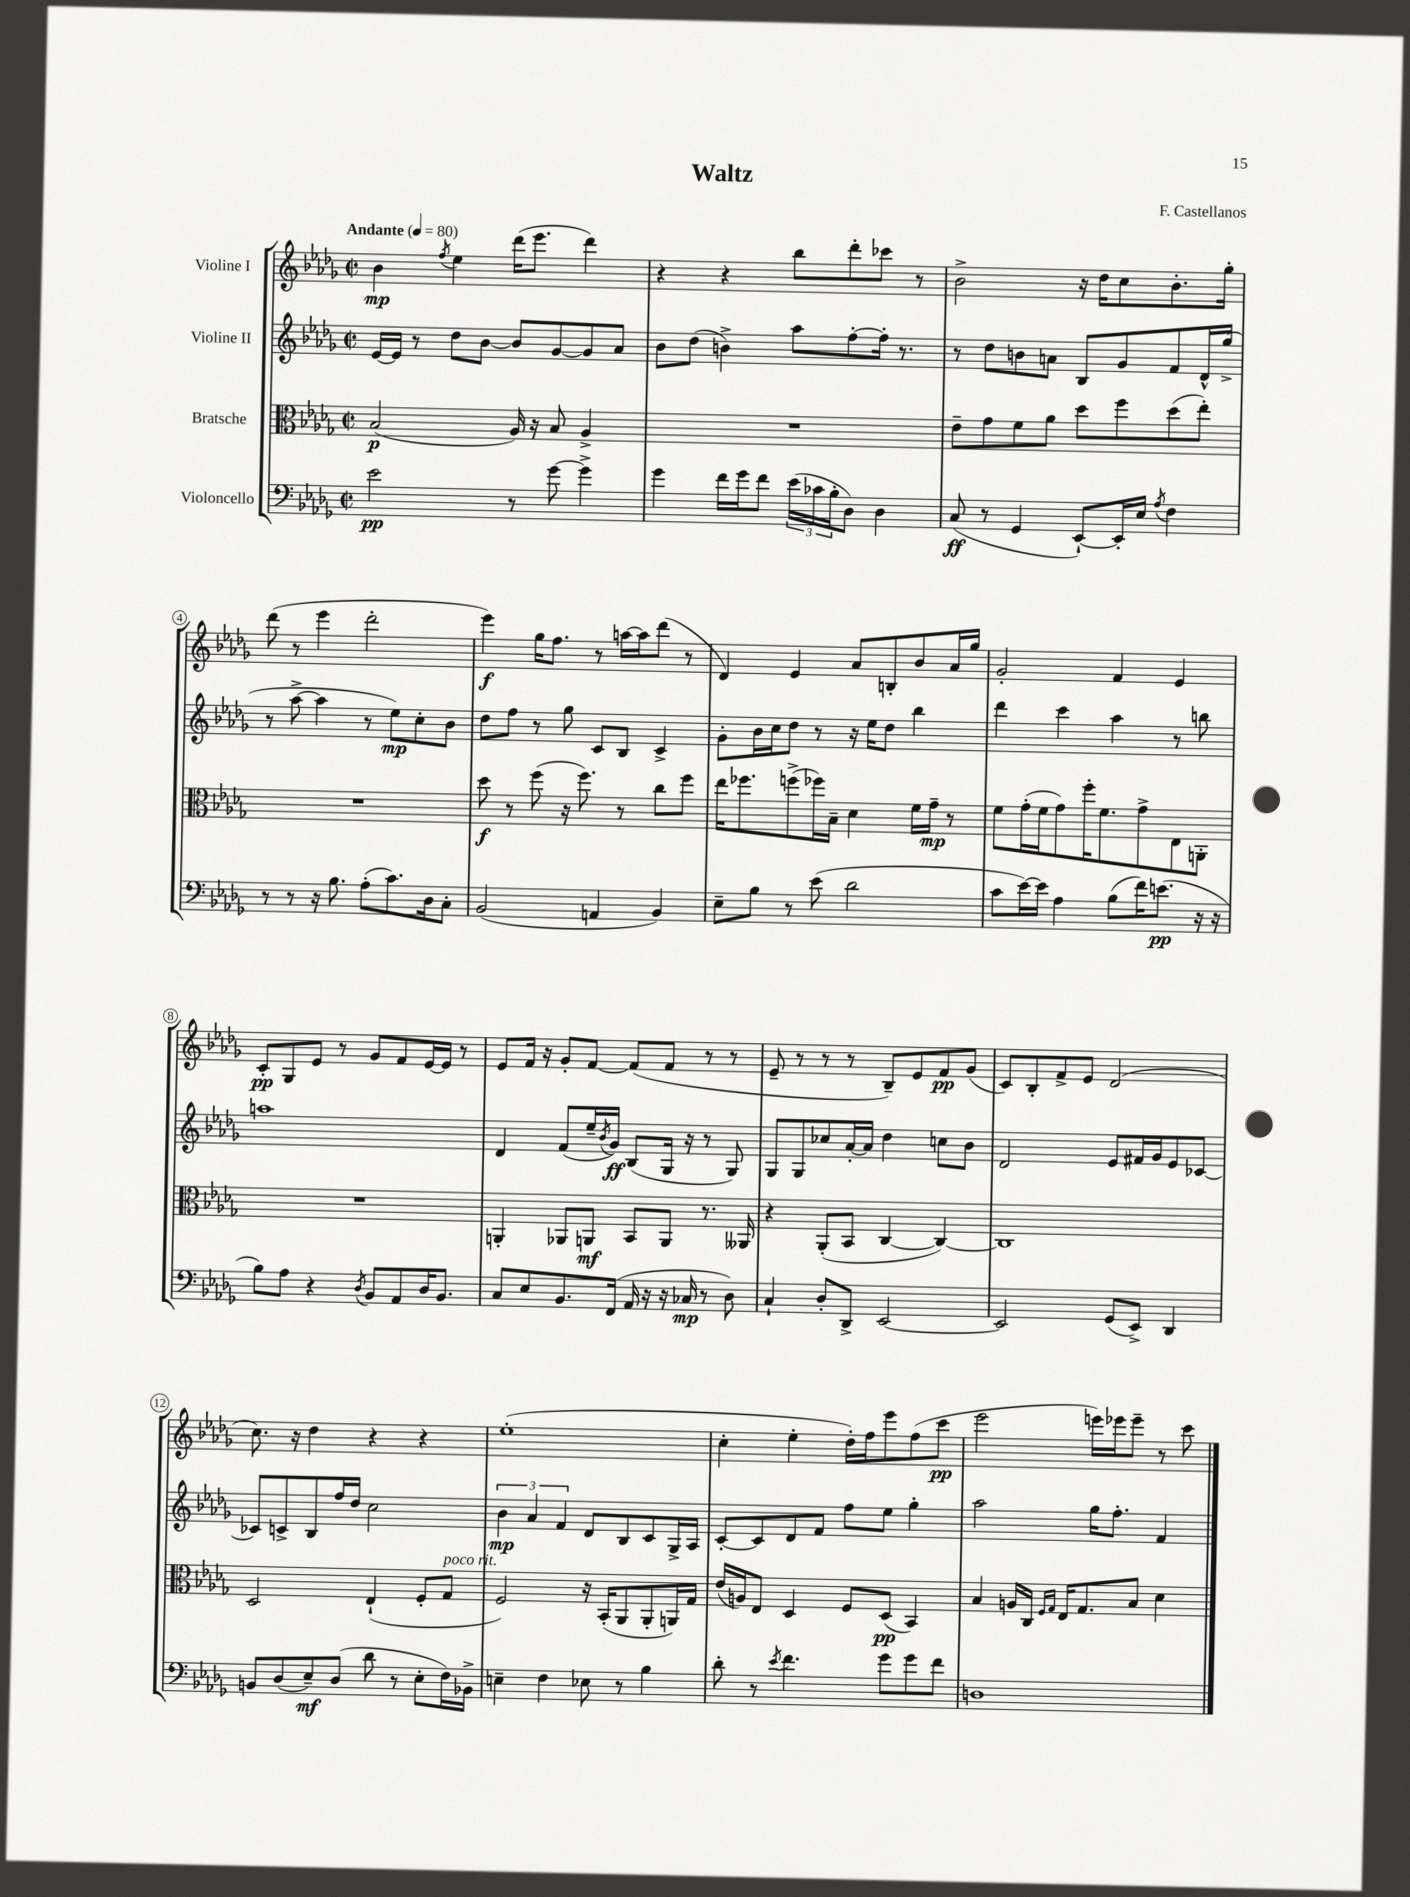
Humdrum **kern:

**kern	**kern	**kern	**kern
*staff4	*staff3	*staff2	*staff1
*clefF4	*clefC3	*clefG2	*clefG2
*k[b-e-a-d-g-]	*k[b-e-a-d-g-]	*k[b-e-a-d-g-]	*k[b-e-a-d-g-]
*M2/2	*M2/2	*M2/2	*M2/2
*met(c|)	*met(c|)	*met(c|)	*met(c|)
*MM80	*MM80	*MM80	*MM80
2e-	(2B-	[16e-	4b-
.	.	16e-]	.
.	.	8r	.
.	.	.	8qff
.	.	8dd-	4ee-
.	.	[8b-	.
8r	16A-)	8b-]	(16ddd-
.	16r	.	8.eee-
[8g-	8B-	[8g-	.
4g-^]	4A-^	8g-]	4ddd-)
.	.	8a-	.
=	=	=	=
4g-	1r	8b-	4r
.	.	(8dd-	.
16f	.	4b^)	4r
16g-	.	.	.
8f	.	.	.
(24e-	.	8aa-	8bb-
24c-	.	.	.
24B-'	.	.	.
8D-)	.	[8ff'	8ddd-'
4D-	.	16ff']	8ccc-
.	.	8.r	.
.	.	.	8r
=	=	=	=
(8C	8e-~	8r	2b-^
8r	8g-	8dd-	.
4GG-	8f	8b	.
.	8a-	8a	.
[8EE-`)	8dd-	8B-	16r
.	.	.	16dd-
16EE-']	8ff	8g-	8cc
16E-	.	.	.
8qA-	.	.	.
4F	(8dd-	8f	8.b-'
.	8ee-')	16d-^^	.
.	.	(16gg-^	16gg-'
=	=	=	=
8r	1r	8r	(8ddd-
8r	.	[8aa-^	8r
16r	.	4aa-]	4eee-
8.B-	.	.	.
(8A-'	.	8r	2ddd-'
8.c)	.	8ee-)	.
.	.	8cc'	.
16D-	.	.	.
8C'	.	8b-	.
=	=	=	=
(2BB-	8dd-	8dd-	4eee-)
.	8r	8ff	.
.	(8ff	8r	16gg-
.	.	.	8.ff
.	16r	8gg-	.
.	8.ff)	.	.
4AA	.	8c	8r
.	8r	8B-	[16aa
.	.	.	16aa]
4BB-)	8cc	4c^	(8ddd-
.	8ff	.	8r
=	=	=	=
8E-~	16ee-	8g-'	4d-)
.	8.ff-	.	.
8B-	.	16b-	.
.	.	16cc	.
8r	(8ff^	8dd-	4e-
(8e-	16ff-)	8r	.
.	16B-~	.	.
2d-	4d-	16r	8a-
.	.	16ee-	.
.	.	8dd-	8B'
.	16f	4bb-	8b-
.	16g-~	.	.
.	8r	.	16a-
.	.	.	16gg-
=	=	=	=
8c	8f	4ddd-	2g-'
[16e-)	(16g-'	.	.
16e-]	16f	.	.
4A-	8g-)	4ccc	.
.	16ff'	.	.
.	8.f	.	.
(8B-	.	4aa-	4f
16f)	8g-^	.	.
(8.e	.	.	.
.	8E-	8r	4e-
16r	8AA'	8bb	.
16r	.	.	.
=	=	=	=
8B-)	1r	1aa	8c'
8A-	.	.	8G-
4r	.	.	8e-
.	.	.	8r
8qD-	.	.	.
8BB-	.	.	8g-
8AA-	.	.	8f
16D-	.	.	[16e-
8.BB-	.	.	16e-]
.	.	.	8r
=	=	=	=
8C	4AA'	4d-	8e-
8E-	.	.	16f
.	.	.	16r
8.BB-	8AA-	(8f	8g-'
.	8AA	16ee-~	[8f
.	.	8qb-	.
(16FF	.	16g-)	.
16AA-	8BB-	(8B-	(8f]
16r	.	.	.
16r	8AA	16G-	8f
16C-	.	16r	.
8r	8.r	8r	8r
8D-)	.	8G-)	8r
.	16AA--	.	.
=	=	=	=
4C`	4r	8G-	8e-~
.	.	8G-	8r
8D-'	(8AA-'	8cc-	8r
8DD-^	8BB-	[16a-'	8r
.	.	16a-]	.
[2EE-	[4C	4dd-	8B-~)
.	.	.	8e-
.	4C_)	8cc	8f
.	.	8b-	(8g-
=	=	=	=
2EE-]	1C]	2d-	8c)
.	.	.	8B-'
.	.	.	8f^
.	.	.	8e-
(8GG-	.	8e-	(2d-
8EE-^)	.	16f#	.
.	.	16g-	.
4DD-	.	8e-	.
.	.	[8c-	.
=	=	=	=
8BB	2D-	8c-]	8.cc)
(8D-	.	8c^	.
.	.	.	16r
8E-~)	.	8B-	4dd-
(8D-	.	16ff	.
.	.	16dd-	.
8d-	(4E-`	2cc	4r
8r	.	.	.
8E-'	8F'	.	4r
16F)	8G-	.	.
16BB-^	.	.	.
=	=	=	=
4E~	2F)	6b-	(1ee-'
.	.	6a-	.
4F	.	.	.
.	.	6f	.
8E-	16r	8d-	.
.	(16BB-'	.	.
8r	8AA-	8B-	.
4B-	8AA-'	8c	.
.	16AA)	16G-^	.
.	16G-	16A-	.
=	=	=	=
8d-'	(16e-	[8c'	4cc'
.	16A)	.	.
8r	8E-	8c]	.
8qe-	.	.	.
4.f	4D-	8d-	4ee-'
.	.	8f	.
.	8F	8ff	16dd-')
.	.	.	16ff
8g-	(8D-	8ee-	8eee-
8g-	4BB-)	4gg-'	(8ff
8f	.	.	8ccc
=	=	=	=
1D	4B-	2aa-	2eee-
.	16A	.	.
.	16C	.	.
.	16qqF	.	.
.	16qqG-	.	.
.	16E-	.	.
.	8.G-	.	.
.	.	16gg-	16eee)
.	.	8.ff'	16eee-
.	8B-	.	8eee-~
.	4d-	4f	8r
.	.	.	8ccc
==	==	==	==
*-	*-	*-	*-
